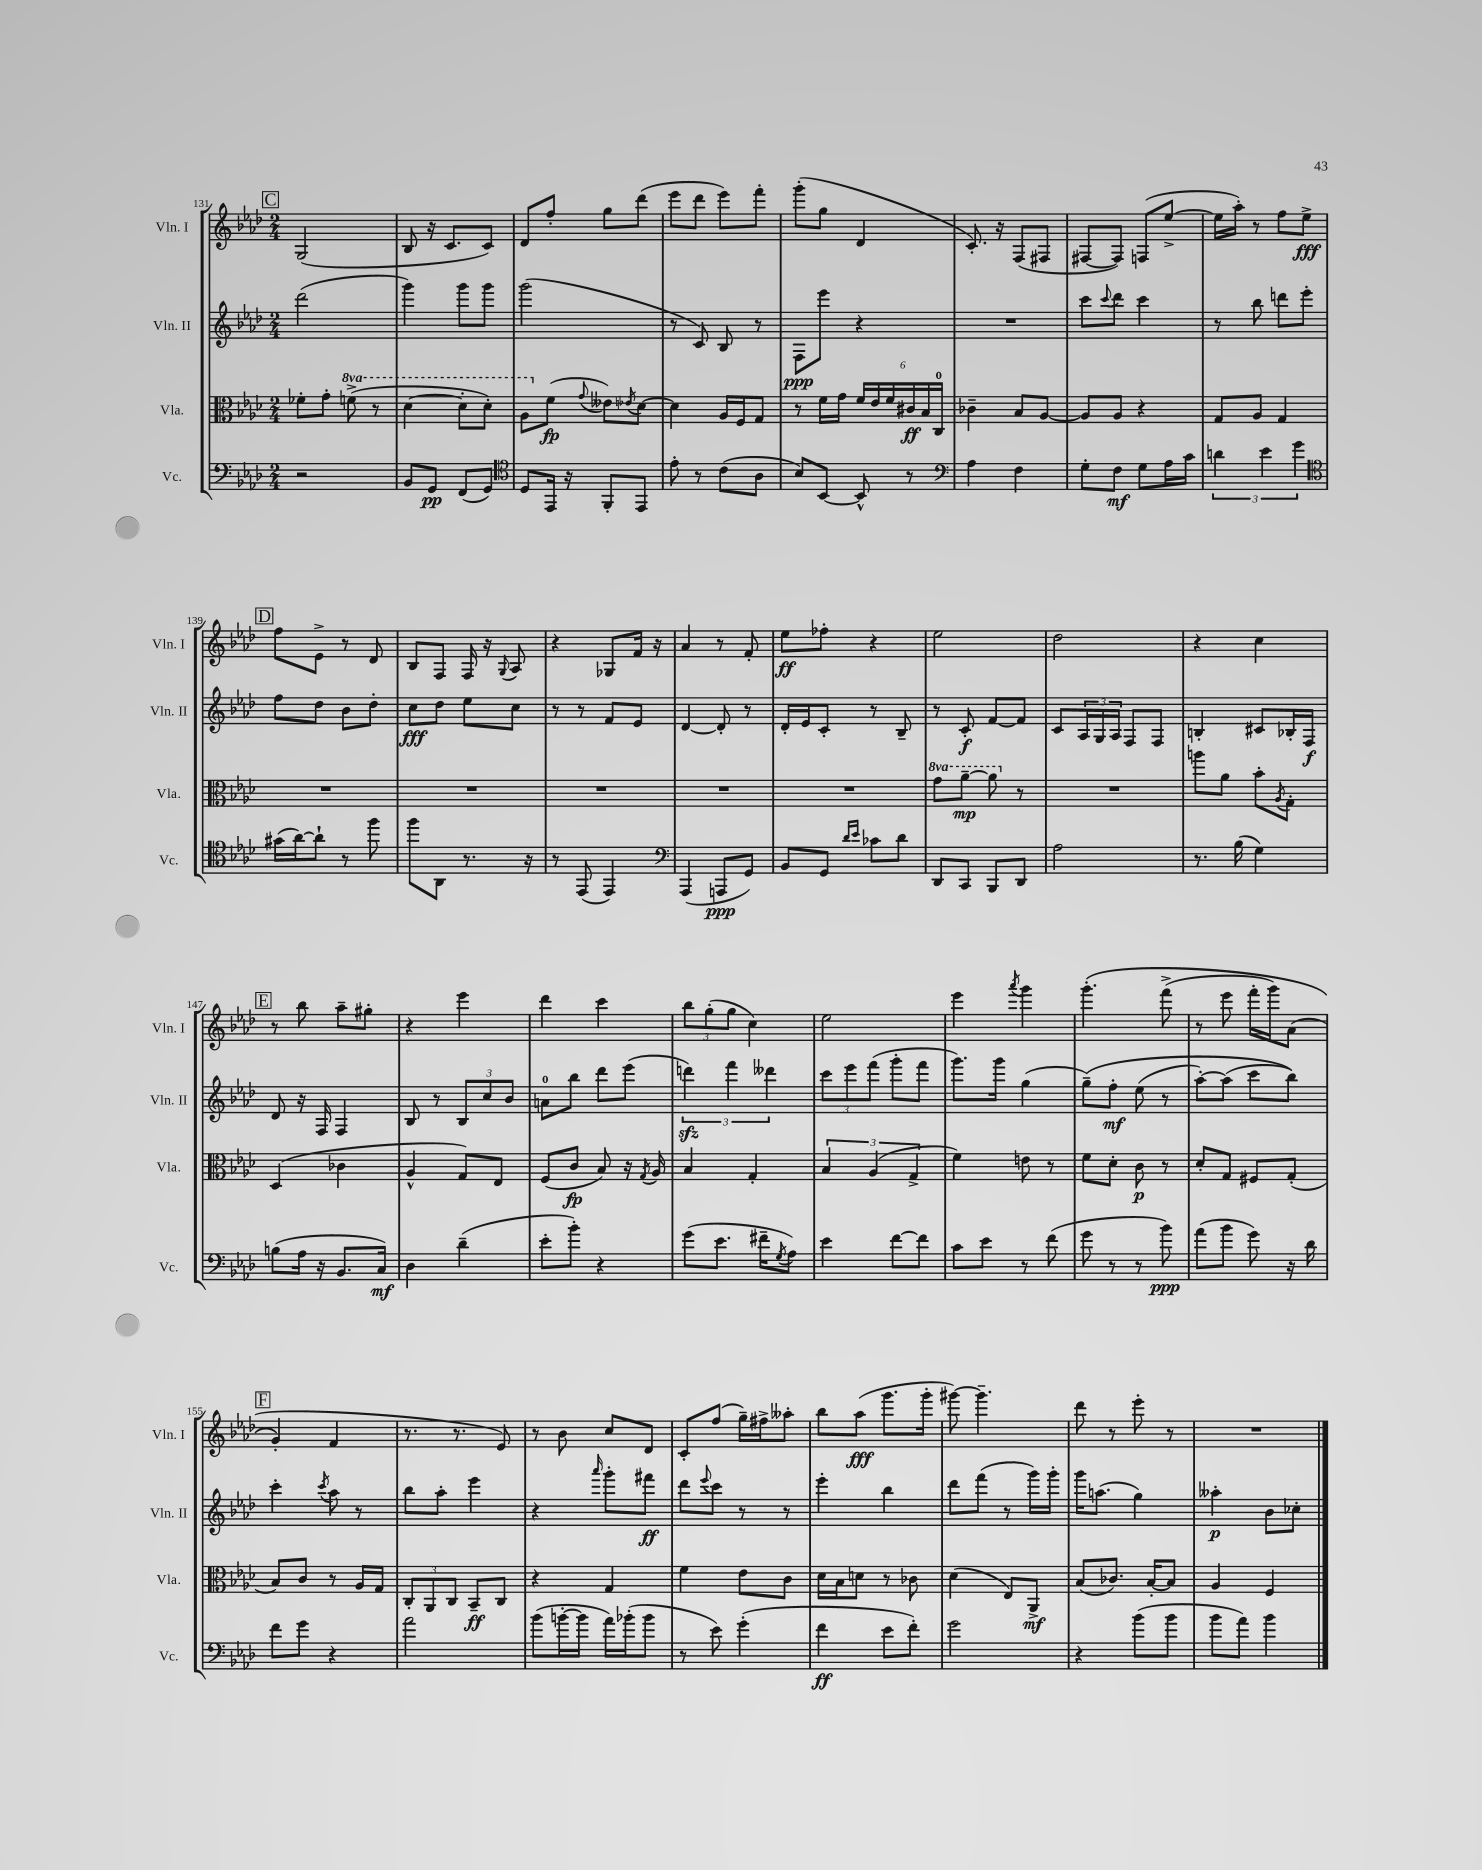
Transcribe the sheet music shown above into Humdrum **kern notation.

**kern	**kern	**kern	**kern
*staff4	*staff3	*staff2	*staff1
*clefF4	*clefC3	*clefG2	*clefG2
*k[b-e-a-d-]	*k[b-e-a-d-]	*k[b-e-a-d-]	*k[b-e-a-d-]
*M2/4	*M2/4	*M2/4	*M2/4
2r	8f-'\L	(2ddd-\	(2G/
.	8g'\J	.	.
.	(8ff^\	.	.
.	8r	.	.
=	=	=	=
8BB-/L	[4dd-\	4ggg\)	8B-/
8GG/J	.	.	16r
.	.	.	8.c/L
(8FF/L	8dd-'\]L	8ggg\L	.
8GG/J)	8dd-'\J)	8ggg\J	8c/J)
=	=	=	=
*clefC4	*	*	*
8D-/L	8a-\L	(2ggg\	8d-/L
16EE-/Jk	(8f\J	.	8ff'/J
16r	.	.	.
.	8qqg/	.	.
8FF'/L	8e--\L)	.	8gg\L
.	8qe-/	.	.
8EE-/J	[8d-\J	.	(8ddd-\J
=	=	=	=
8e-'\	4d-\]	8r	8eee-\L
8r	.	8c/)	8ddd-\J
(8c\L	16A-/LL	8B-/	8eee-\L)
.	16F/J	.	.
8A-\J	8G/J	8r	8fff'\J
=	=	=	=
8B-/L)	8r	8F\L	(8ggg'\L
[8BB-/J	16f\LL	8eee-\J	8gg\J
.	16g\JJ	.	.
8BB-^^/]	24f/LL	4r	4d-/
.	24e-/	.	.
.	24f/	.	.
8r	24c#/	.	.
.	24B-/	.	.
.	24C/JJ	.	.
=	=	=	=
*clefF4	*	*	*
4A-\	4c-~\	2r	8.c'/)
.	.	.	16r
4F\	8B-/L	.	(8F/L
.	[8A-/J	.	8F#/J
=	=	=	=
8G'\L	8A-/]L	8ccc\L	[8F#/L
.	.	8qqccc/	.
8F\J	8A-/J	8ddd-\J	8F#/]J)
8G\L	4r	4ccc\	(8F/L
16A-\L	.	.	[8ee-^/J
16c\JJ	.	.	.
=	=	=	=
6d\	8G/L	8r	16ee-\]LL
.	.	.	16aa-'\JJ)
.	8A-/J	8bb-\	8r
6e-\	.	.	.
.	4G/	8ddd\L	8ff\L
6g\	.	.	.
.	.	8eee-'\J	8ee-^\J
=	=	=	=
*clefC4	*	*	*
(16g#\LL	2r	8ff\L	8ff\L
[16a-\J)	.	.	.
8a-`\]J	.	8dd-\J	8e-^\J
8r	.	8b-\L	8r
8ff\	.	8dd-'\J	8d-/
=	=	=	=
8ff\L	2r	8cc\L	8B-/L
8AA-\J	.	8dd-\J	8F/J
8.r	.	8ee-\L	16F/
.	.	.	16r
.	.	.	8qqG/
.	.	8cc\J	8A-/
16r	.	.	.
=	=	=	=
8r	2r	8r	4r
(8EE-/	.	8r	.
4EE-/)	.	8f/L	8G-/L
.	.	8e-/J	16f/Jk
.	.	.	16r
=	=	=	=
*clefF4	*	*	*
(4AAA-/	2r	[4d-/	4a-/
8AAA/L	.	8d-'/]	8r
8GG/J)	.	8r	8f'/
=	=	=	=
8BB-/L	2r	16d-'/LL	8ee-\L
.	.	16e-/J	.
8GG/J	.	8c'/J	8ff-'\J
16qqd-/LL	.	.	.
16qqe-/JJ	.	.	.
8c-\L	.	8r	4r
8d-\J	.	8B-~/	.
=	=	=	=
8DD-/L	8gg\L	8r	2ee-\
8CC/J	[8aa-~\J	8c'/	.
8BBB-/L	8aa-\]	[8f/L	.
8DD-/J	8r	8f/]J	.
=	=	=	=
2A-\	2r	8c/L	2dd-\
.	.	24A-/L	.
.	.	24G/	.
.	.	24A-/JJ	.
.	.	8F/L	.
.	.	8F/J	.
=	=	=	=
8.r	8aa\L	4B'/	4r
.	8a-\J	.	.
(16B-\	.	.	.
4G\)	8b-'\L	8c#/L	4cc\
.	8qA-/	.	.
.	8G'\J	16B-'/L	.
.	.	16F/JJ	.
=	=	=	=
(8B\L	(4D-/	8d-/	8r
16A-\Jk	.	16r	8bb-\
16r	.	16F/	.
8.BB-/L	4c-\	4F/	8aa-~\L
.	.	.	8gg#'\J
16C/Jk)	.	.	.
=	=	=	=
4D-\	4A-^^/	8B-/	4r
.	.	8r	.
(4d-~\	8G/L)	12B-/L	4eee-\
.	.	12cc/	.
.	8E-/J	.	.
.	.	12b-/J	.
=	=	=	=
8e-'\L	(8F/L	8a\L	4ddd-\
8b-'\J)	8c/J	8bb-\J	.
4r	8B-/)	8ddd-\L	4ccc\
.	16r	(8eee-\J	.
.	8qG/	.	.
.	16A-/	.	.
=	=	=	=
(8g\L	4B-/	6ddd\)	12bb-\L
.	.	.	(12gg'\
8.e-\J	.	.	.
.	.	6fff\	12gg\J
.	4G'/	.	4cc\)
16f#~\LK	.	.	.
.	.	6ddd--\	.
8qG/	.	.	.
8A-\J)	.	.	.
=	=	=	=
4e-\	6B-/	12ccc\L	2ee-\
.	.	12eee-\	.
.	(6A-/	(12fff\J	.
[8f\L	.	8ggg'\L	.
.	6G^/	.	.
8f\]J	.	8fff\J	.
=	=	=	=
8c\L	4f\)	8.ggg\L)	4eee-\
8e-\J	.	.	.
.	.	16ggg\Jk	.
.	.	.	8qaaa-/
8r	8e\	(4gg\	4ggg\
(8f\	8r	.	.
=	=	=	=
8g\	8f\L	&(8gg~\L)	&(4.ggg'\
8r	8d-'\J	8ff'\J	.
8r	8c\	(8ee-\	.
8b-\)	8r	8r	(8fff^\
=	=	=	=
(8a-\L	8d-'/L	[8aa-'\L)	8r
8b-\J	8G/J	(8aa-\]J	8eee-\
8g\)	8F#/L	8ccc\L	16fff'\LL
.	.	.	16ggg\J)
16r	(8G'/J	8bb-\J)&)	(8a-\J
16d-\	.	.	.
=	=	=	=
8f\L	8B-/L)	4ccc'\	4g'/&)
8g\J	8c/J	.	.
.	.	8qccc/	.
4r	8r	8aa-\	4f/
.	16A-/LL	8r	.
.	16G/JJ	.	.
=	=	=	=
2a-\	12C'/L	8bb-\L	8.r
.	12AA-/	.	.
.	.	8aa-'\J	.
.	12C/J	.	.
.	.	.	8.r
.	8BB-~/L	4eee-\	.
.	8C/J	.	8e-/)
=	=	=	=
(8b-\L	4r	4r	8r
[16b'\L	.	.	8b-\
16b\]JJ	.	.	.
.	.	16qqaaa-/	.
16a-\LL)	4G/	8ggg'\L	8cc/L
(16b-'\J	.	.	.
8b-\J	.	8fff#\J	8d-/J
=	=	=	=
8r	4f\	8ddd-\L	8c'/L
.	.	8qqeee-/	.
8e-\)	.	8ccc\J	(8ff/J
(4g'\	8e-\L	8r	16gg~\LL)
.	.	.	16ff#^\J
.	8c\J	8r	8aa--'\J
=	=	=	=
4f\	16d-\LL	4eee-'\	8bb-\L
.	16B-\J	.	.
.	8d\J	.	(8aa-\J
8e-\L	8r	4bb-\	8.ggg\L
8f'\J)	8c-\	.	.
.	.	.	16ggg'\Jk
=	=	=	=
2g\	(4d-\	8ddd-\L	[8ggg#\)
.	.	(8fff\J	4.ggg#~\]
.	8E-/L)	8r	.
.	8AA-^/J	16ggg\LL)	.
.	.	16ggg'\JJ	.
=	=	=	=
4r	(8B-/L	16ggg\LK	8ddd-\
.	.	(8.aa\J	.
.	8.c-/J)	.	8r
(8b-\L	.	4gg\)	8eee-'\
.	[16B-'/LK	.	.
8b-\J	8B-/]J	.	8r
=	=	=	=
8b-\L	4A-/	4aa--'\	2r
8a-\J)	.	.	.
4b-\	4F/	8b-\L	.
.	.	8cc-'\J	.
==	==	==	==
*-	*-	*-	*-
